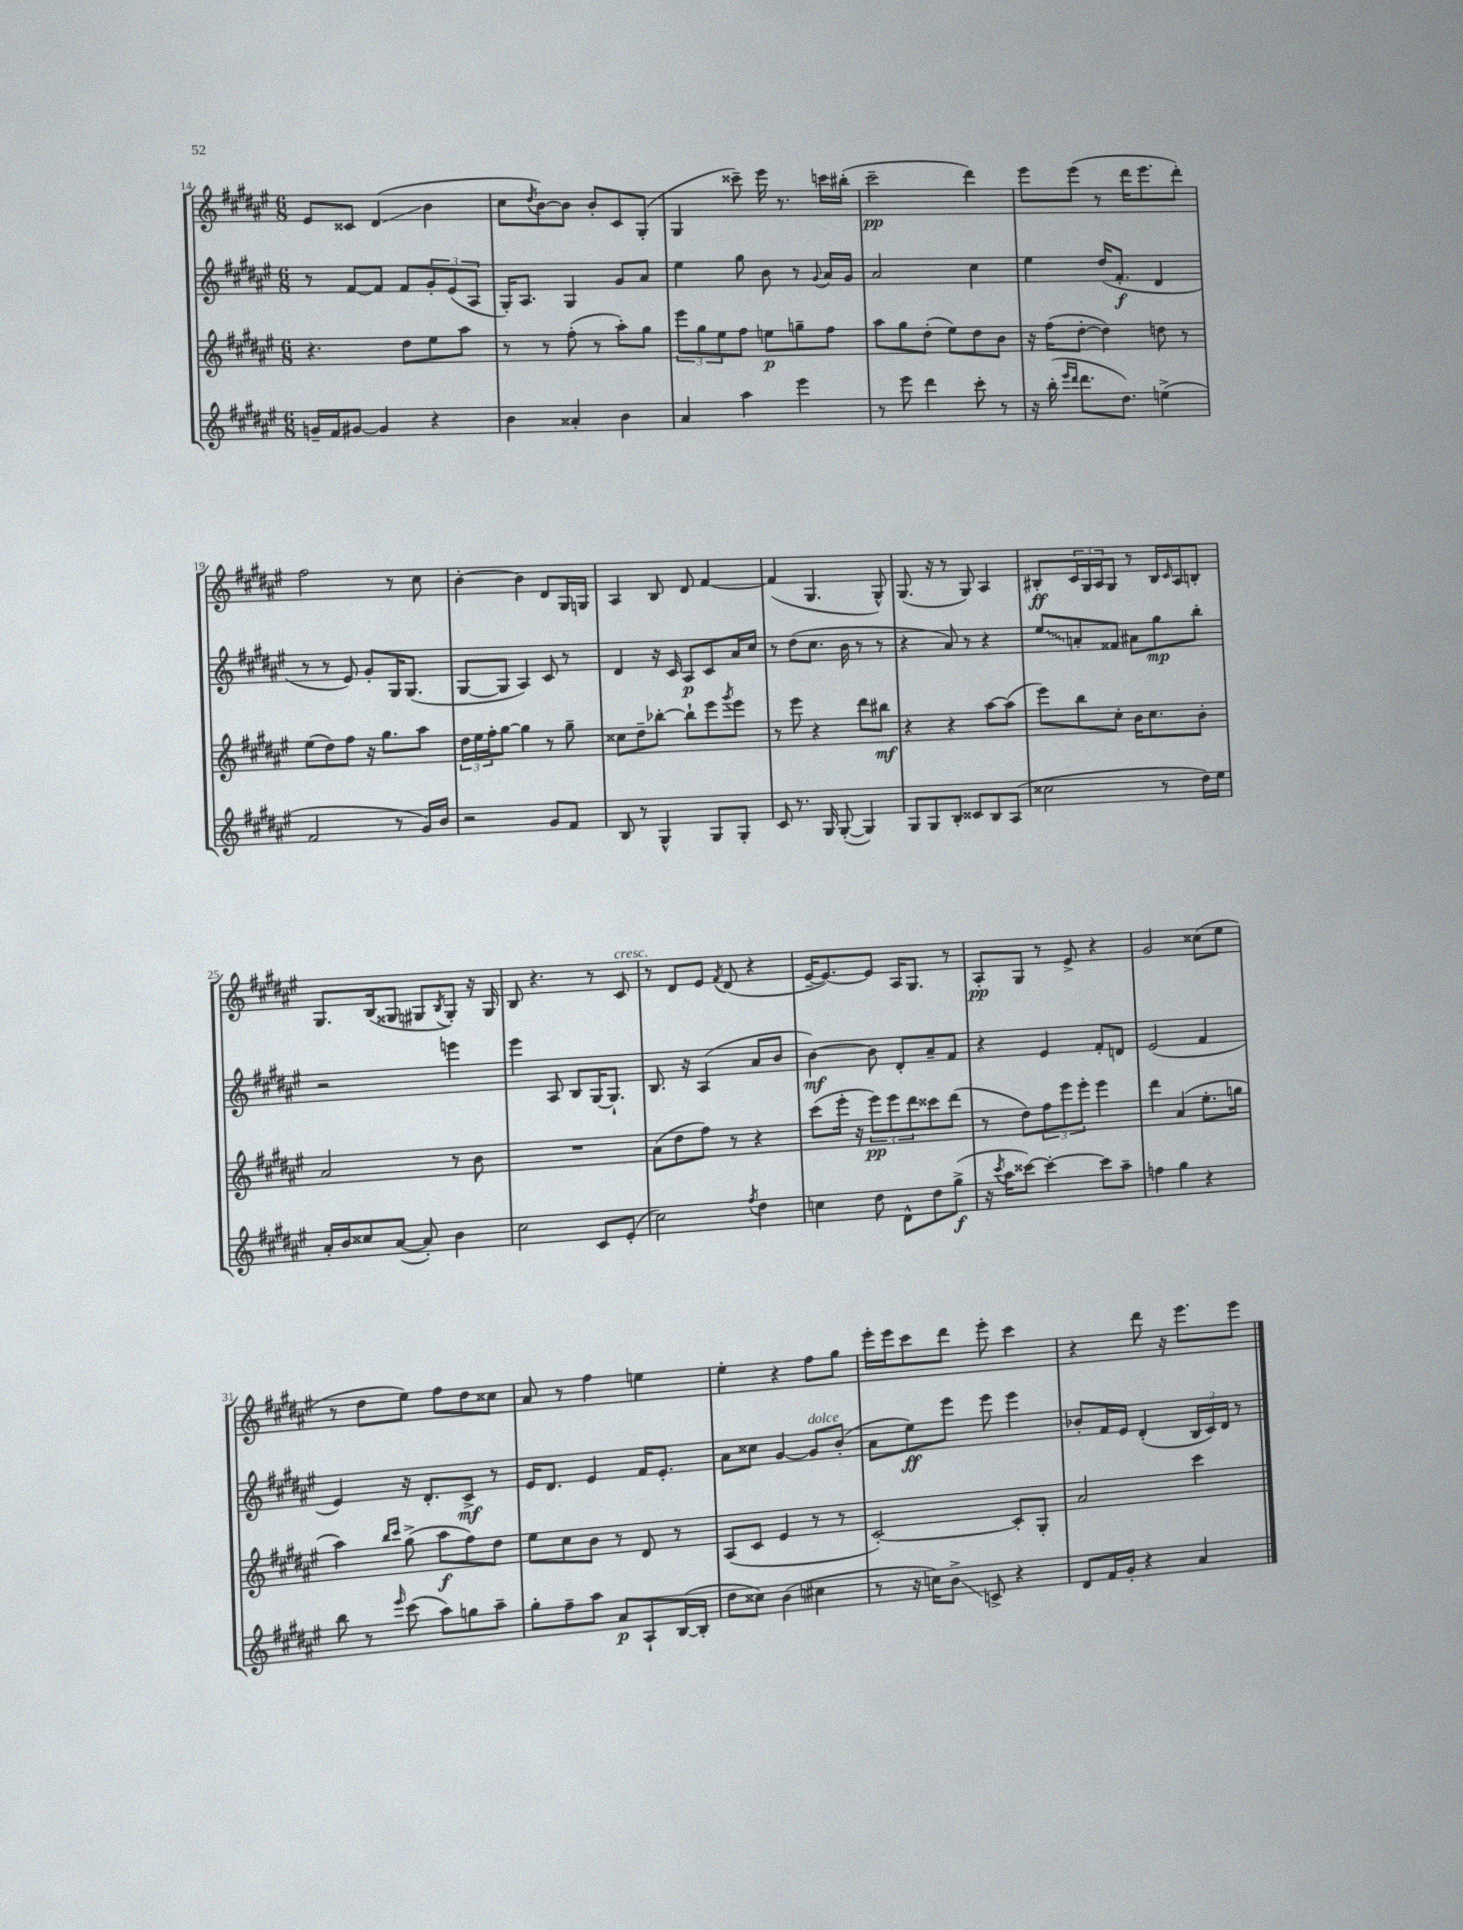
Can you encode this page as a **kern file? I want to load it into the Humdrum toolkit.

**kern	**kern	**kern	**kern
*staff4	*staff3	*staff2	*staff1
*clefG2	*clefG2	*clefG2	*clefG2
*k[f#c#g#d#a#e#]	*k[f#c#g#d#a#e#]	*k[f#c#g#d#a#e#]	*k[f#c#g#d#a#e#]
*M6/8	*M6/8	*M6/8	*M6/8
16g~/LL	4.r	8r	8e#/L
16f#/J	.	.	.
[8g#/J	.	[8f#/L	8c##/J
4g#/]	.	8f#/]J	(4d#/
.	8dd#\L	8f#/L	.
4r	8ee#\	12g#'/	4b\
.	.	(12e#/	.
.	8aa#\J	.	.
.	.	12A#/J	.
=	=	=	=
4b\	8r	16G#'/LK)	8cc#\L
.	.	8.A#/J	.
.	.	.	8qdd#/
.	8r	.	[8b\)
4a##'/	(8ff#'\	4G#/	8b\]J
.	8r	.	8b'/L
4b\	8aa#'\L)	8g#/L	8c#/
.	8gg#\J	8a#/J	(8G#'/J
=	=	=	=
4a#/	12eee#\L	4ee#\	4G#/
.	12gg#\	.	.
.	12ee#\	.	.
4aa#\	8ff#\J	8gg#\	8ccc##~\)
.	8ee\L	8b\	16eee#\
.	.	.	8.r
4eee#\	8gg~\	8r	.
.	.	8qqg#/	.
.	8ff#\J	16a#/LL	16ccc\LL
.	.	16g#/JJ	(16bb#'\JJ
=	=	=	=
8r	8aa#\L	2a#/	2ccc#~\
8eee#\	8gg#\	.	.
4ddd#\	(8dd#'\J	.	.
.	8ee#\L)	.	.
8ccc#'\	8dd#\	4cc#\	4ddd#\)
8r	8b\J	.	.
=	=	=	=
16r	16r	4ee#\	8eee#\L
(16bb'\	(16ff#\LK	.	.
16qqeee#/LL	.	.	.
16qqddd#/JJ	.	.	.
8.ddd#\L	[8dd#'\J	.	(8eee#\J
.	4dd#\])	(16dd#/LK	8r
8.dd#\J)	.	8.f#'/J	.
.	.	.	16ddd#\LK
.	.	.	8.eee#\
(4ee^\	8dd\	4d#/	.
.	8r	.	8ddd#'\J)
=	=	=	=
2f#/	(8ee#\L	8r	2ff#\
.	8dd#\)	8r	.
.	8ff#\J	8e#/)	.
.	16r	8g#'/L	.
.	8.gg#\L	.	.
8r	.	16G#/K	8r
.	.	(8.G#/J	.
16g#/LL)	8aa#\J	.	8cc#\
16b/JJ	.	.	.
=	=	=	=
2r	24dd#\LL	[8G#/L	[4b'\
.	24ee#\	.	.
.	24ff#'\J	.	.
.	[8gg#\J	8G#/]J	.
.	4gg#\]	4A#/)	4b\]
8g#/L	8r	8c#/	8d#/L
8f#/J	8gg#~\	8r	16G#/L
.	.	.	16G/JJ
=	=	=	=
8B/	8cc##\L	4d#/	4A#/
8r	8dd#~\	.	.
4G#^^/	[8bb-'\J	16r	8B/
.	.	16c#/	.
.	8bb-`\]L	8A#/L	8d#/
8G#/L	8eee#\	8c#/	[4f#/
.	8qggg#/	.	.
8G#'/J	8eee#\J	16a#/L	.
.	.	16cc#/JJ	.
=	=	=	=
8c#/	8r	8r	(4f#/]
8.r	8eee#\	(8dd#\L	.
.	4r	8.cc#\J	4.G#/
16G#/	.	.	.
([8G#'/	.	.	.
.	.	16b\	.
4G#/])	8ddd#\L	8r	.
.	8bb#\J	8r	8G#^^/)
=	=	=	=
8G#/L	4r	4r	(8.G#/
8G#/	.	.	.
.	.	.	16r
8B'/J	4r	8a#/)	8r
8c##/L	.	8r	8G#/)
8B/	[8aa#\L	4r	4A#/
(8A#/J	(8aa#\]J	.	.
=	=	=	=
2cc##\	8eee#\L)	8ee#/L	8B#'/L
.	8bb\	8a'/	24c#/L
.	.	.	24G#/
.	.	.	24A#/J
.	8cc#'\J	8f##/J	8G#/J
.	16b\LK	8a#\L	8r
.	8.cc#\	.	.
8r	.	8gg#\	16B#/LL
.	.	.	16qqc#/
.	.	.	16A#/J
16dd#\LL)	8b'\J	8bb'\J	8B'/J
16ee#\JJ	.	.	.
=	=	=	=
16a#'/LL	2a#/	2r	8.G#/L
16b/J	.	.	.
8cc##/	.	.	.
.	.	.	(16B/k
([8a#/J	.	.	8G##/J
8a#'/])	.	.	8G#/L
.	.	.	8qB/
4b\	8r	4eee\	8G#'/J)
.	8b\	.	16r
.	.	.	16G#/
=	=	=	=
2cc#\	2.r	4eee#\	8B/
.	.	.	4.r
.	.	8A#/	.
.	.	8B/L	.
8c#/L	.	[16G#/K	8r
.	.	8.G#`/]J	.
(8e#'/J	.	.	8c#/
=	=	=	=
2cc#\)	(8a#\L	8.B/	8r
.	8dd#\	.	8d#/L
.	.	16r	.
.	8ff#\J)	(4A#/	8e#/J
.	.	.	8qf#/
.	8r	.	(8d#/
8qff#/	.	.	.
4dd#\	4r	8a#/L	4r
.	.	8b/J	.
=	=	=	=
4cc\	(8ccc#\L	[4b\)	[16e#~/LK
.	.	.	8.e#/_)
.	16eee#'\Jk	.	.
.	16r	.	.
8dd#\	12eee#\L)	8b\]	8e#/]J
.	12eee#\	.	.
8d#^^\L	.	8d#'/L	16A#/LK
.	12ddd#\	.	.
.	.	.	8.G#/J
8dd#\	8ccc##\	8a#~/	.
(8gg#^\J	(8ddd#\J	8f#/J	8r
=	=	=	=
16r	8r	4r	8A#'/L
8qccc#/	.	.	.
16aa#\LK	.	.	.
[8ccc##\J)	8dd#\L)	.	8G#/J
4ccc##'\_	12ff#\	4e#/	8r
.	12eee#\	.	.
.	.	.	8e#^/
.	12eee#'\J	.	.
8ccc##\]L	4eee#\	8f#'/L	4r
8aa#~\J	.	8d/J	.
=	=	=	=
4ff\	4ddd#\	(2e#/	2g#/
4gg#\	(4a#/	.	.
4r	8.ee#'\L	4f#/	(8cc##\L
.	.	.	8ee#\J
.	16gg\Jk	.	.
=	=	=	=
8bb\	4aa#\)	4e#/)	8r
8r	.	.	8dd#\L
.	16qqbb/LL	.	.
16qqeee#/	16qqccc#/JJ	.	.
(8ccc#\	(8gg#^\	16r	8ee#\J)
.	.	8.d#'/L	.
8aa#\L)	8aa#\L	.	8ff#\L
8gg\	8ff#\)	8c#^/J	8dd#\
8aa#~\J	8dd#\J	8r	8cc##\J
=	=	=	=
8gg#'\L	8ee#\L	16e#/LK	8a#/
.	.	8.d#/J	.
8ff#~\	8cc#\	.	8r
8aa#\J	8b\J	4e#/	4ff#\
8a#/L	8r	.	.
8A#`/	8d#/	16f#/LK	4ee\
.	.	8.e#'/J	.
([16B/L	8r	.	.
16B'/]JJ	.	.	.
=	=	=	=
8dd#\L	(8A#/L	8a#\L	4ee#'\
8cc##\J)	8c#/J	8cc##\J	.
(4b\	4e#/	[4g#/	4r
4cc#\	8r	8g#/]L	8ff#\L
.	8r	(8b'/J	8gg#\J
=	=	=	=
8r	[2c#'/)	8a#\L	16eee#'\LL
.	.	.	16eee#\J
16r	.	8ee#\)	8ccc#\
16cc\LK)	.	.	.
8b^\J	.	8eee#\J	8ddd#\J
8c^/	.	8eee#\	8eee#'\
4r	8c#'/]L	4eee#\	4ccc#\
.	8G#'/J	.	.
=	=	=	=
8d#/L	2a#/	8b-'/L	4r
16f#/L	.	16f#/L	.
16g#'/JJ	.	16e#/JJ	.
4r	.	(4d#'/	8ddd#\
.	.	.	16r
.	.	.	8.eee#\L
4a#/	4ccc#\	24B/LL	.
.	.	24c#/)	.
.	.	24d#/JJ	.
.	.	8r	8eee#\J
==	==	==	==
*-	*-	*-	*-
